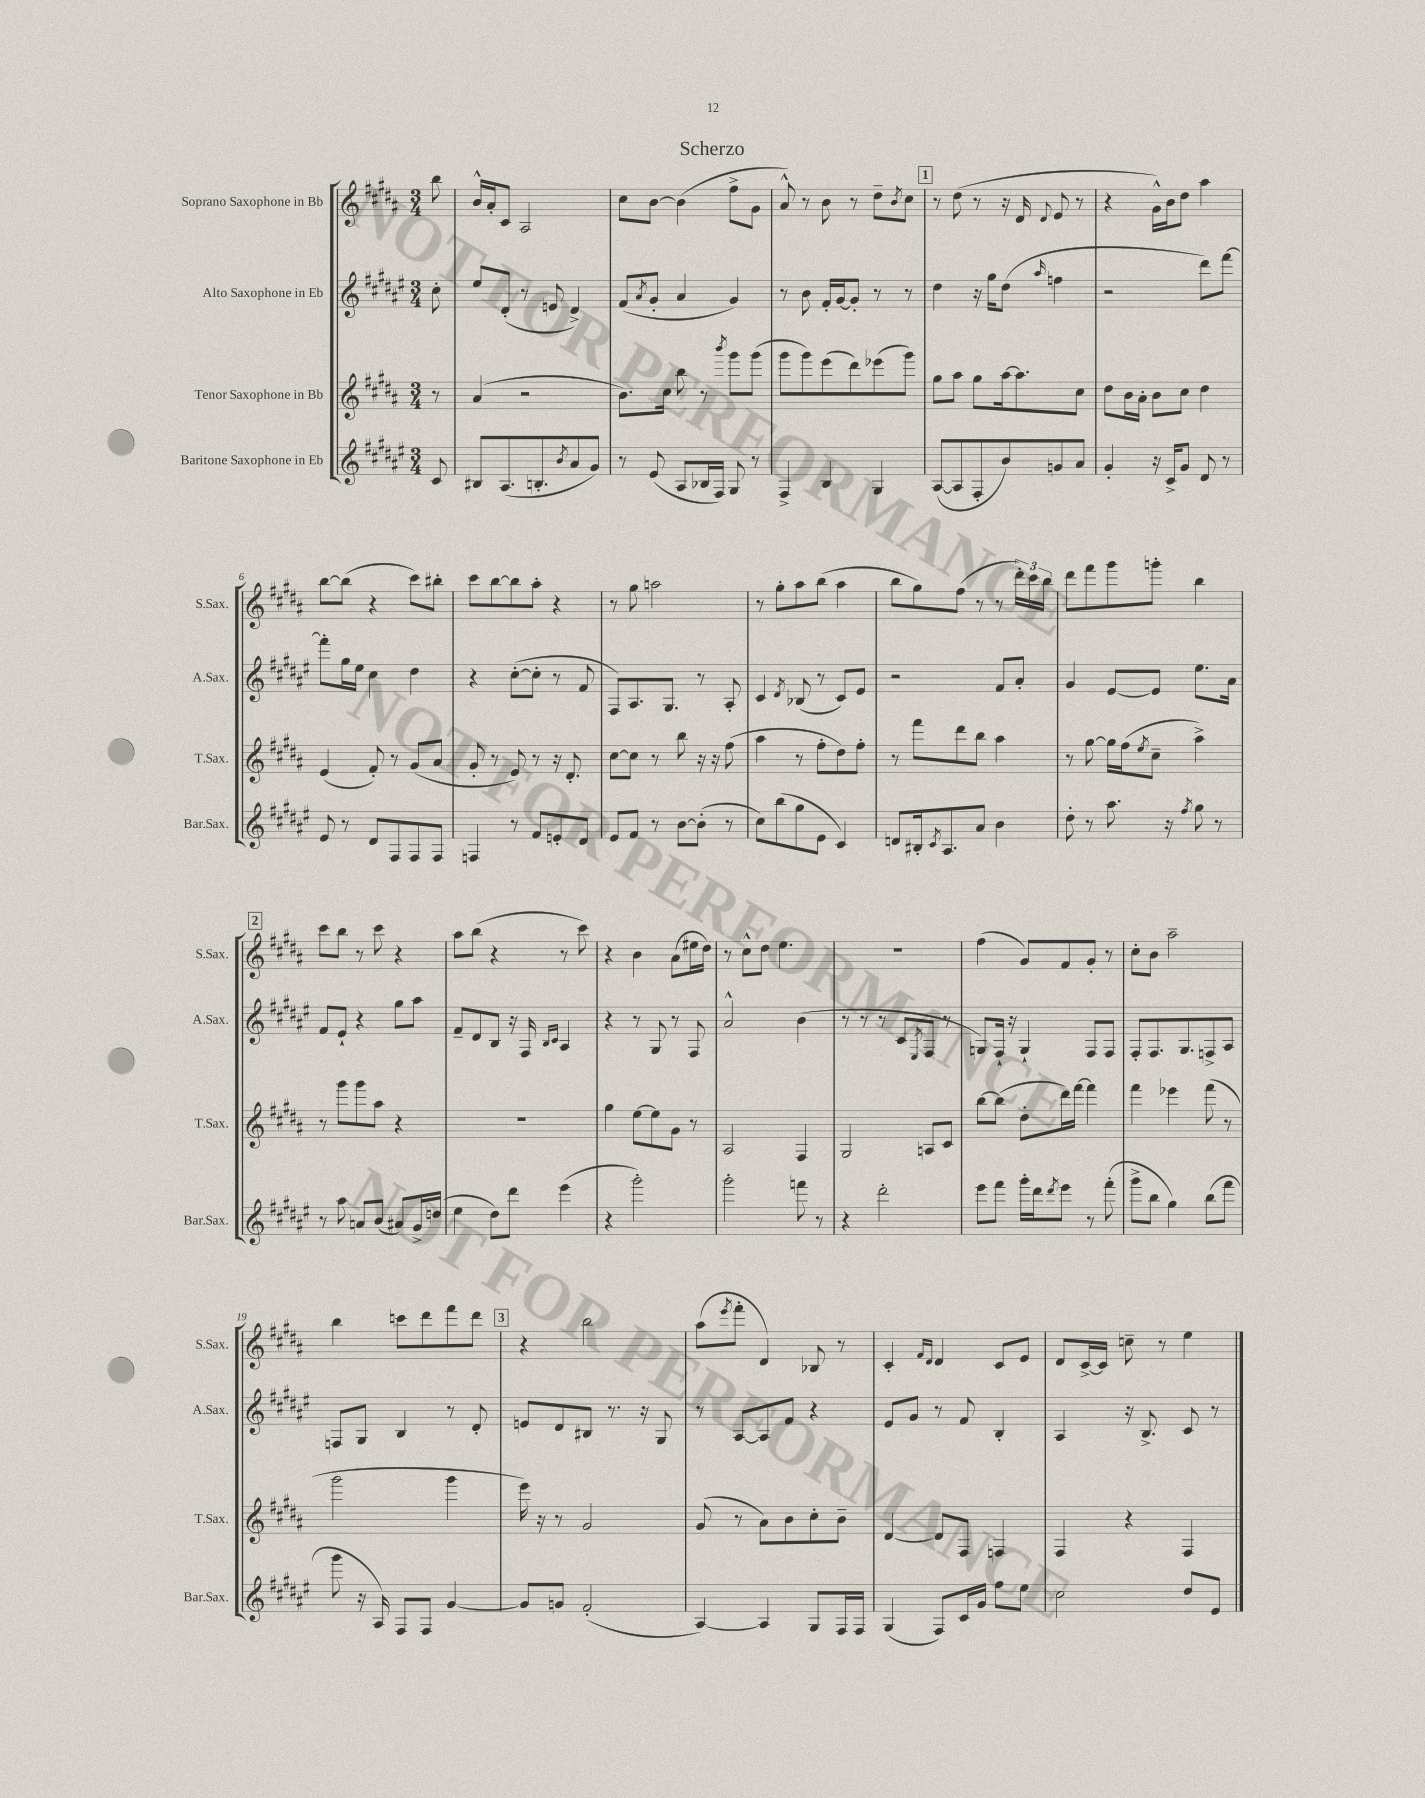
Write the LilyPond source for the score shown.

\header { title = "Scherzo" }
<<
\new StaffGroup <<
\new Staff = "s0" \with { instrumentName = "Soprano Saxophone in Bb" shortInstrumentName = "S.Sax." } {
    \clef treble \key b \major \numericTimeSignature \time 3/4 \partial 8
    b''8 |
    b'16-^ ais'16-. cis'8 ais2 |
    cis''8 b'8~ b'4( fis''8-> gis'8 |
    ais'8-^) r8 b'8 r8 dis''8-- \acciaccatura { b'8 } cis''8 |
    \mark \markup { \box "1" } r8 dis''8( r8 r16 dis'16 \appoggiatura { dis'8 } e'8 r8 |
    r4 gis'16-^) b'16 dis''8 ais''4 |
    b''8~ b''8( r4 cis'''8) bis''8-. |
    cis'''8 b''8~ b''8 ais''8-. r4 |
    r8 gis''8 a''2 |
    r8 gis''8-. ais''8 b''8( ais''4 |
    b''8 gis''8) fis''8( r8 r8 \tuplet 3/2 { dis'''16-.) cis'''16 b''16 } |
    dis'''8 fis'''8 gis'''8 g'''8-. b''4 |
    \mark \markup { \box "2" } cis'''8 b''8 r8 cis'''8 r4 |
    ais''8 b''8( r4 r8 cis'''8) |
    r4 b'4 ais'8( eis''16 dis''16) |
    r8 cis''8-^ dis''8 e''4. |
    R2. |
    fis''4( gis'8) fis'8 gis'8-. r8 |
    cis''8-. b'8 ais''2-- |
    b''4 c'''8 dis'''8 fis'''8 dis'''8 |
    \mark \markup { \box "3" } r4 b''2 |
    ais''8( \acciaccatura { e'''8 } fis'''8-. dis'4) bes8 r8 |
    cis'4-. \grace { fis'16 dis'16 } dis'4 cis'8 e'8 |
    dis'8 cis'16~-> cis'16 c''8-- r8 e''4 \bar "|." |
}
\new Staff = "s1" \with { instrumentName = "Alto Saxophone in Eb" shortInstrumentName = "A.Sax." } {
    \clef treble \key fis \major \numericTimeSignature \time 3/4 \partial 8
    cis''8-. |
    eis''8 dis'8-.( r8 e'8 dis'4->) |
    fis'8( \acciaccatura { ais'8 } gis'8-. ais'4 gis'4) |
    r8 b'8 fis'16-. gis'16~ gis'8-. r8 r8 |
    \mark \markup { \box "1" } dis''4 r16 gis''16 dis''8( \grace { ais''16 } f''4 |
    r2 dis'''8) fis'''8~ |
    fis'''8-. gis''16 eis''16 cis''4 dis''4 |
    r4 cis''8~-.( cis''8-. r8 fis'8 |
    fis8) ais8. gis8. r8 ais8-. |
    cis'4 \acciaccatura { dis'8 } bes8( r8 cis'8) eis'8 |
    r2 fis'8 ais'8-. |
    gis'4 eis'8~ eis'8 eis''8. ais'16 |
    \mark \markup { \box "2" } fis'8 eis'8-! r4 gis''8 ais''8 |
    fis'8-- dis'8 b8 r16 fis16 \grace { b16 cis'16 } ais4 |
    r4 r8 gis8 r8 fis8 |
    ais'2-^ b'4( |
    r8 r8 r8 cis'8 \acciaccatura { eis8 } fis8 r8 |
    g8) fis16-! r16 g4-! fis8 fis8 |
    fis8-. fis8. gis8. f8-> ais8 |
    f8 gis8 b4 r8 dis'8-. |
    \mark \markup { \box "3" } e'8 dis'8 bis8 r8. r16 gis8 |
    r8 ais8~ ais8 fis'8 r4 |
    eis'8 gis'8 r8 fis'8 b4-. |
    ais4 r16 b8.-> cis'8 r8 \bar "|." |
}
\new Staff = "s2" \with { instrumentName = "Tenor Saxophone in Bb" shortInstrumentName = "T.Sax." } {
    \clef treble \key b \major \numericTimeSignature \time 3/4 \partial 8
    r8 |
    ais'4( r2 |
    b'8.) cis''16 b''8 r8 \acciaccatura { b'''8 } gis'''8 gis'''8( |
    gis'''8 gis'''8) e'''8( dis'''8) ees'''8( gis'''8) |
    \mark \markup { \box "1" } gis''8 ais''8 gis''8 ais''16~ ais''8. cis''8 |
    dis''8 b'16 ais'16-. b'8 cis''8 dis''4 |
    e'4( fis'8-.) r8 gis'8( ais'8 |
    gis'8-. r8 e'8) r8 r16 dis'8.-. |
    cis''8~ cis''8 r8 b''8 r16 r16 fis''8( |
    ais''4 r8 fis''8-. dis''8) fis''8-. |
    r8 fis'''8 dis'''8 b''8 ais''4 |
    r8 gis''8~ gis''16 fis''16( \acciaccatura { e''8 } cis''8-- ais''4->) |
    \mark \markup { \box "2" } r8 gis'''8 gis'''8 ais''8 r4 |
    R2. |
    gis''4 e''8~ e''8 gis'8 r8 |
    ais2 fis4 |
    gis2 a8 cis'8 |
    b''8~ b''8( dis''8-. dis'''16) fis'''16~ fis'''4 |
    fis'''4 ees'''4 fis'''8( r8 |
    gis'''2 gis'''4 |
    \mark \markup { \box "3" } e'''16) r16 r8 gis'2 |
    gis'8( r8 ais'8) b'8 cis''8-. b'8-- |
    dis'4~ dis'8 fis8 f4 |
    fis4 r4 fis4 \bar "|." |
}
\new Staff = "s3" \with { instrumentName = "Baritone Saxophone in Eb" shortInstrumentName = "Bar.Sax." } {
    \clef treble \key fis \major \numericTimeSignature \time 3/4 \partial 8
    cis'8 |
    bis8 ais8.( b8.-. \acciaccatura { b'8 } ais'8 gis'8) |
    r8 eis'8( ais8 bes16 fis16) gis8 r8 |
    fis4-> b4 gis4 |
    \mark \markup { \box "1" } ais8~( ais8 fis8-. b'8) g'8 ais'8 |
    gis'4-. r16 cis'16-> gis'8 dis'8 r8 |
    eis'8 r8 dis'8 fis8 fis8 fis8 |
    f4 r8 fis'8 e'8-. dis'8 |
    eis'8 fis'8 r8 b'8~ b'8-.( r8 |
    cis''8) b''8( gis''8 eis'8 cis'4) |
    d'8 bis16-. \acciaccatura { cis'8 } ais8. ais'8 b'4 |
    dis''8-. r8 ais''8. r16 \acciaccatura { fis''8 } gis''8 r8 |
    \mark \markup { \box "2" } r8 ais''8 a'8 b'8( ais'8) gis'16-> d''16( |
    eis''4 dis''8) dis'''8 eis'''4( |
    r4 gis'''2-.) |
    gis'''2-. f'''8 r8 |
    r4 dis'''2-. |
    eis'''8 fis'''8 gis'''16-. dis'''16 \acciaccatura { dis'''8 } eis'''8 r8 fis'''8-.( |
    gis'''8-> b''8 gis''4) b''8( fis'''8 |
    gis'''8 r16 ais16) fis8 fis8 gis'4~ |
    \mark \markup { \box "3" } gis'8 g'8 fis'2-.( |
    ais4~) ais4 gis8 fis16 fis16 |
    gis4( fis8) cis'16 gis'16 fis''8 eis''8 |
    cis''2 dis''8 eis'8 \bar "|." |
}
>>
>>
